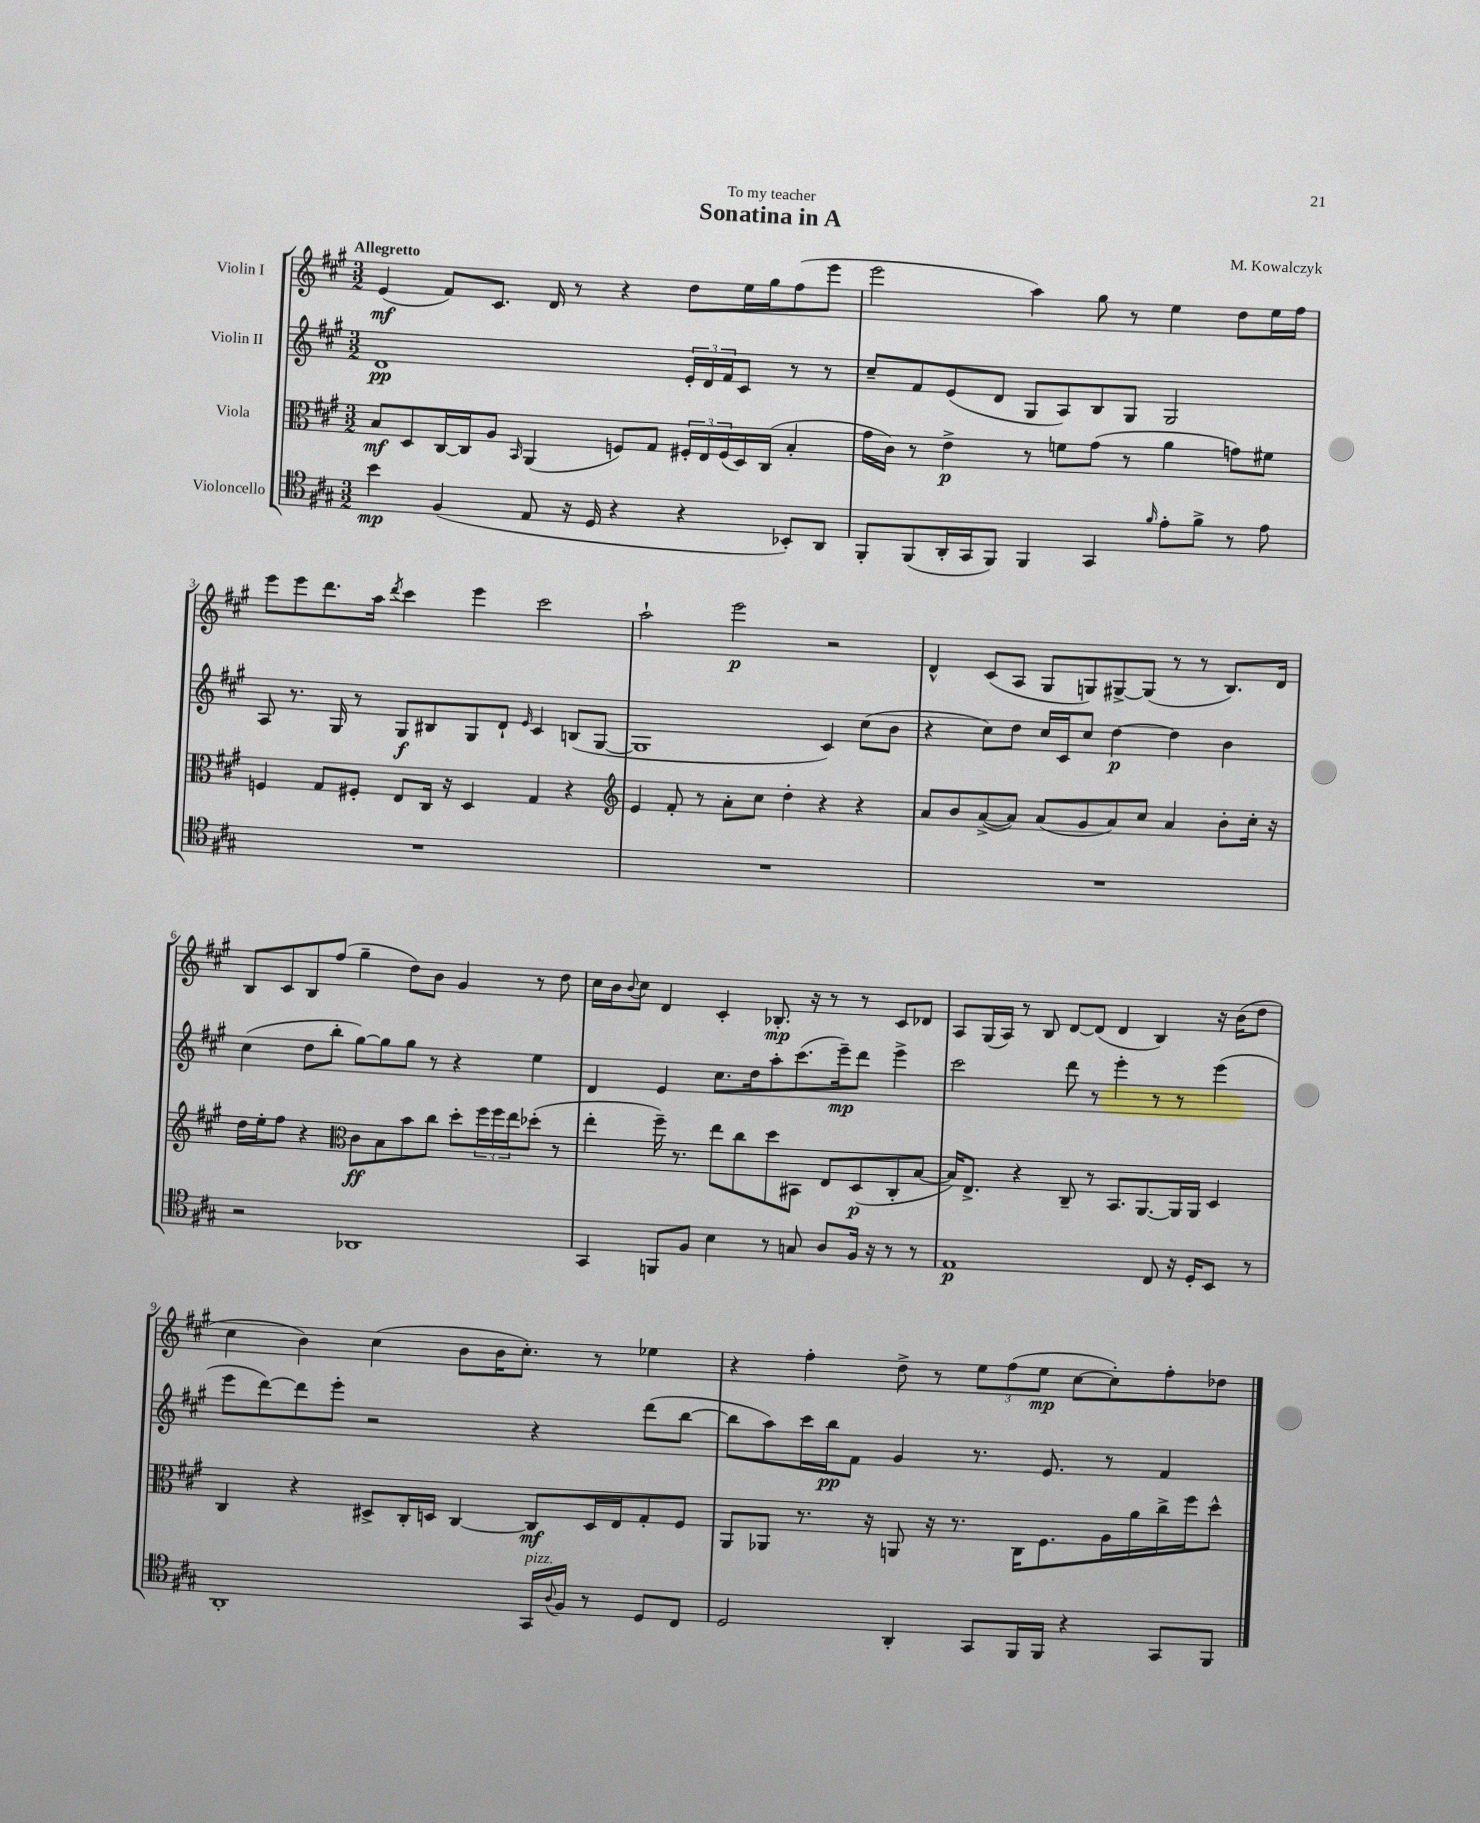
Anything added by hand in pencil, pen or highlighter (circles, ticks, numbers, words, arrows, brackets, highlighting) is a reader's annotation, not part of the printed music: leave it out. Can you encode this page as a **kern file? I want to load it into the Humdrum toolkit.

**kern	**dynam	**kern	**dynam	**kern	**dynam	**kern	**dynam
*part4	*part4	*part3	*part3	*part2	*part2	*part1	*part1
*staff4	*staff4	*staff3	*staff3	*staff2	*staff2	*staff1	*staff1
*I"Violoncello	*	*I"Viola	*	*I"Violin II	*	*I"Violin I	*
*clefC4	*	*clefC3	*	*clefG2	*	*clefG2	*
*k[f#c#g#]	*	*k[f#c#g#]	*	*k[f#c#g#]	*	*k[f#c#g#]	*
*M3/2	*	*M3/2	*	*M3/2	*	*M3/2	*
=1	=1	=1	=1	=1	=1	=1	=1
!	!	!	!	!	!	!LO:TX:a:B:t=Allegretto	!
4b\	mp	8B/L	mf	1d	pp	(4e/	mf
.	.	8D/	.	.	.	.	.
(4F#/	.	[16C#/L	.	.	.	8f#/L)	.
.	.	16C#/J]	.	.	.	.	.
.	.	8A/J	.	.	.	8.c#/J	.
.	.	16qqBB/	.	.	.	.	.
8E/	.	(4AA/	.	.	.	.	.
.	.	.	.	.	.	16d/	.
16r	.	.	.	.	.	8r	.
16D/	.	.	.	.	.	.	.
4r	.	8Fn/L)	.	.	.	4r	.
.	.	8G#/J	.	.	.	.	.
4r	.	24F#X'/LL	.	24e'/LL	.	8dd\L	.
.	.	24E/	.	24d/	.	.	.
.	.	(24F#/	.	24f#/J	.	.	.
.	.	16D/)	.	8c#/J	.	16ee\L	.
.	.	(16C#/JJ	.	.	.	16gg#\J	.
8BB-X'/L)	.	4B'/	.	8r	.	(8ff#\	.
8AA/J	.	.	.	8r	.	8eee\J	.
=2	=2	=2	=2	=2	=2	=2	=2
8FF#'/L	.	16g#\LL	.	8cc#~/L	.	2eee\	.
.	.	16c#\JJ)	.	.	.	.	.
(8FF#/	.	8r	.	8f#/	.	.	.
16AA'/L	.	4e^\	p	(8e/	.	.	.
16GG#/J	.	.	.	.	.	.	.
8FF#/J)	.	.	.	8d/J	.	.	.
4FF#/	.	8r	.	8G#/L	.	4aa\)	.
.	.	8fn\L	.	8A/)	.	.	.
4GG#/	.	(8g#\J	.	8B/	.	8gg#\	.
.	.	8r	.	8G#/J	.	8r	.
16qqf#/	.	.	.	.	.	.	.
8e'\L	.	4a\	.	2G#/	.	4ee\	.
8f#^\J	.	.	.	.	.	.	.
8r	.	8gn\L)	.	.	.	8dd\L	.
8e\	.	8f#X\J	.	.	.	16ee\L	.
.	.	.	.	.	.	16ff#\JJ	.
!!LO:LB:g=z
=3	=3	=3	=3	=3	=3	=3	=3
1.r	.	4Fn/	.	8A/	.	8eee\L	.
.	.	.	.	8.r	.	8eee\	.
.	.	8G#/L	.	.	.	8.ddd\	.
.	.	.	.	16G#/	.	.	.
.	.	8F#X'/J	.	8r	.	.	.
.	.	.	.	.	.	16aa\Jk	.
.	.	.	.	.	.	8qddd/	.
.	.	8E/L	.	8G#/L	f	4ccc#\	.
.	.	16C#/Jk	.	8B#X/	.	.	.
.	.	16r	.	.	.	.	.
.	.	4D/	.	8G#/	.	4eee\	.
.	.	.	.	8d`/J	.	.	.
.	.	.	.	16qqe/	.	.	.
.	.	4G#/	.	4c#/	.	2ccc#\	.
.	.	4r	.	(8Bn/L	.	.	.
.	.	.	.	[8G#/J	.	.	.
=4	=4	=4	=4	=4	=4	=4	=4
*	*	*clefG2	*	*	*	*	*
1.r	.	4e/	.	1G#]	.	2aa`\	.
.	.	8f#'/	.	.	.	.	.
.	.	8r	.	.	.	.	.
.	.	8a'\L	.	.	.	2eee\	p
.	.	8cc#\J	.	.	.	.	.
.	.	4dd'\	.	.	.	.	.
.	.	4r	.	4c#/)	.	2r	.
.	.	4r	.	(8cc#\L	.	.	.
.	.	.	.	8b\J	.	.	.
=5	=5	=5	=5	=5	=5	=5	=5
1.r	.	8a/L	.	4r	.	4d^^/	.
.	.	8b/	.	.	.	.	.
.	.	([8a^/	.	8cc#\L)	.	(8c#/L	.
.	.	8a/J])	.	8dd\J	.	8A/J	.
.	.	(8a/L	.	16cc#/LL	.	8G#/L	.
.	.	.	.	16c#/J	.	.	.
.	.	8g#/	.	8cc#/J	.	8Gn/)	.
.	.	8a/)	.	[4dd\	p	[8G#X^/	.
.	.	8cc#/J	.	.	.	(8G#/J]	.
.	.	4a/	.	4dd\]	.	8r	.
.	.	.	.	.	.	8r	.
.	.	8b'\L	.	4b\	.	8.B/L)	.
.	.	16cc#'\Jk	.	.	.	.	.
.	.	16r	.	.	.	16d/Jk	.
!!LO:LB:g=z
=6	=6	=6	=6	=6	=6	=6	=6
2r	.	16dd\LL	.	(4cc#\	.	8B/L	.
.	.	16ee'\J	.	.	.	.	.
.	.	8ff#\J	.	.	.	8c#/	.
.	.	4r	.	8dd\L	.	8B/	.
.	.	.	.	8bb'\J	.	(8ff#/J	.
*	*	*clefC3	*	*	*	*	*
1AA-X	.	8c#\L	ff	[8gg#\L)	.	4gg#~\	.
.	.	8B\	.	8gg#\]	.	.	.
.	.	8b\	.	8gg#\J	.	8dd\L)	.
.	.	8cc#\J	.	8r	.	8b\J	.
.	.	8dd'\L	.	4r	.	4g#/	.
.	.	24ff#\L	.	.	.	.	.
.	.	24ff#\	.	.	.	.	.
.	.	24ee\J	.	.	.	.	.
.	.	(8dd-X'\J	.	4ee\	.	8r	.
.	.	8r	.	.	.	8dd\	.
=7	=7	=7	=7	=7	=7	=7	=7
4GG#/	.	4ee'\	.	4d/	.	16cc#\LL	.
.	.	.	.	.	.	16b\J	.
.	.	.	.	.	.	8qqb/	.
.	.	.	.	.	.	8cc#\J	.
8FFn/L	.	16ff#~\)	.	4e/	.	4d/	.
.	.	8.r	.	.	.	.	.
8F#/J	.	.	.	.	.	.	.
4B\	.	8ee\L	.	8.cc#\L	.	4c#'/	.
.	.	8cc#\	.	.	.	.	.
.	.	.	.	16dd\k	.	.	.
8r	.	8dd\	.	8aa'\	.	8.B-X'/	mp
8Gn/	.	8BB#X\J	.	(8.ccc#\	.	.	.
.	.	.	.	.	.	16r	.
8A/L	.	8E/L	.	.	.	8r	.
.	.	.	.	16eee~\k)	mp	.	.
16F#/Jk	.	(8D/	p	8ddd\J	.	8r	.
16r	.	.	.	.	.	.	.
8r	.	8C#'/	.	4eee^\	.	8c#/L	.
8r	.	[8B/J	.	.	.	8d-X/J	.
=8	=8	=8	=8	=8	=8	=8	=8
1E	p	16B/KL])	.	2ccc#\	.	8A/L	.
.	.	8.E^/J	.	.	.	.	.
.	.	.	.	.	.	(16G#/L	.
.	.	.	.	.	.	16A/JJ)	.
.	.	4r	.	.	.	8r	.
.	.	.	.	.	.	8B/	.
.	.	8C#~/	.	8ddd\	.	[8d/L	.
.	.	8r	.	8r	.	(8d/J]	.
.	.	8.BB/L	.	4eee'\	.	4d/	.
.	.	[8.AA/	.	.	.	.	.
8C#/	.	.	.	8r	.	4B/)	.
16r	.	16AA/L]	.	8r	.	.	.
16D'/KL	.	16AA/JJ	.	.	.	.	.
8BB/J	.	4D/	.	(4eee\	.	16r	.
.	.	.	.	.	.	(16b\KL	.
8r	.	.	.	.	.	8dd\J	.
!!LO:LB:g=z
=9	=9	=9	=9	=9	=9	=9	=9
1AA'	.	4C#/	.	8eee\L	.	4cc#\	.
.	.	.	.	[8ddd\)	.	.	.
.	.	4r	.	8ddd\]	.	4b\)	.
.	.	.	.	8eee'\J	.	.	.
.	.	8D#X^/L	.	2r	.	(4cc#\	.
.	.	16C#'/L	.	.	.	.	.
.	.	16Dn/JJ	.	.	.	.	.
.	.	[4C#/	.	.	.	8b\L	.
.	.	.	.	.	.	16b\K	.
.	.	.	.	.	.	8.cc#'\J)	.
!LO:TX:a:i:t=pizz.	!	!	!	!	!	!	!
16GG#/LL	.	8C#/L]	mf	4r	.	.	.
8qqA/	.	.	.	.	.	.	.
16F#/JJ	.	.	.	.	.	.	.
8r	.	16D/L	.	.	.	8r	.
.	.	16E/J	.	.	.	.	.
8D/L	.	8G#'/	.	(8ddd\L	.	4ee-X\	.
8C#/J	.	8F#/J	.	[8bb\J	.	.	.
=10	=10	=10	=10	=10	=10	=10	=10
2D/	.	8AA/L	.	8bb\L]	.	4r	.
.	.	8AA-X/J	.	8aa\)	.	.	.
.	.	8.r	.	16ccc#\L	.	4ff#'\	.
.	.	.	.	16bb\J	pp	.	.
.	.	.	.	8f#\J	.	.	.
.	.	16r	.	.	.	.	.
4AA'/	.	8AAn/	.	4g#/	.	8dd^\	.
.	.	16r	.	.	.	8r	.
.	.	8.r	.	.	.	.	.
8GG#/L	.	.	.	8.r	.	12ee\L	.
.	.	.	.	.	.	(12ff#\	.
16FF#/L	.	16C#\KL	.	.	.	.	.
.	.	.	.	.	.	12ee\J	mp
16FF#/JJ	.	8.F#\	.	8.e/	.	.	.
4r	.	.	.	.	.	[8cc#\L	.
.	.	16A\L	.	8r	.	8cc#'\])	.
.	.	16a\	.	.	.	.	.
8GG#/L	.	16cc#^\	.	4f#/	.	8ff#'\	.
.	.	16ff#\J	.	.	.	.	.
8FF#/J	.	8dd^^\J	.	.	.	8dd-X\J	.
==	==	==	==	==	==	==	==
*-	*-	*-	*-	*-	*-	*-	*-
